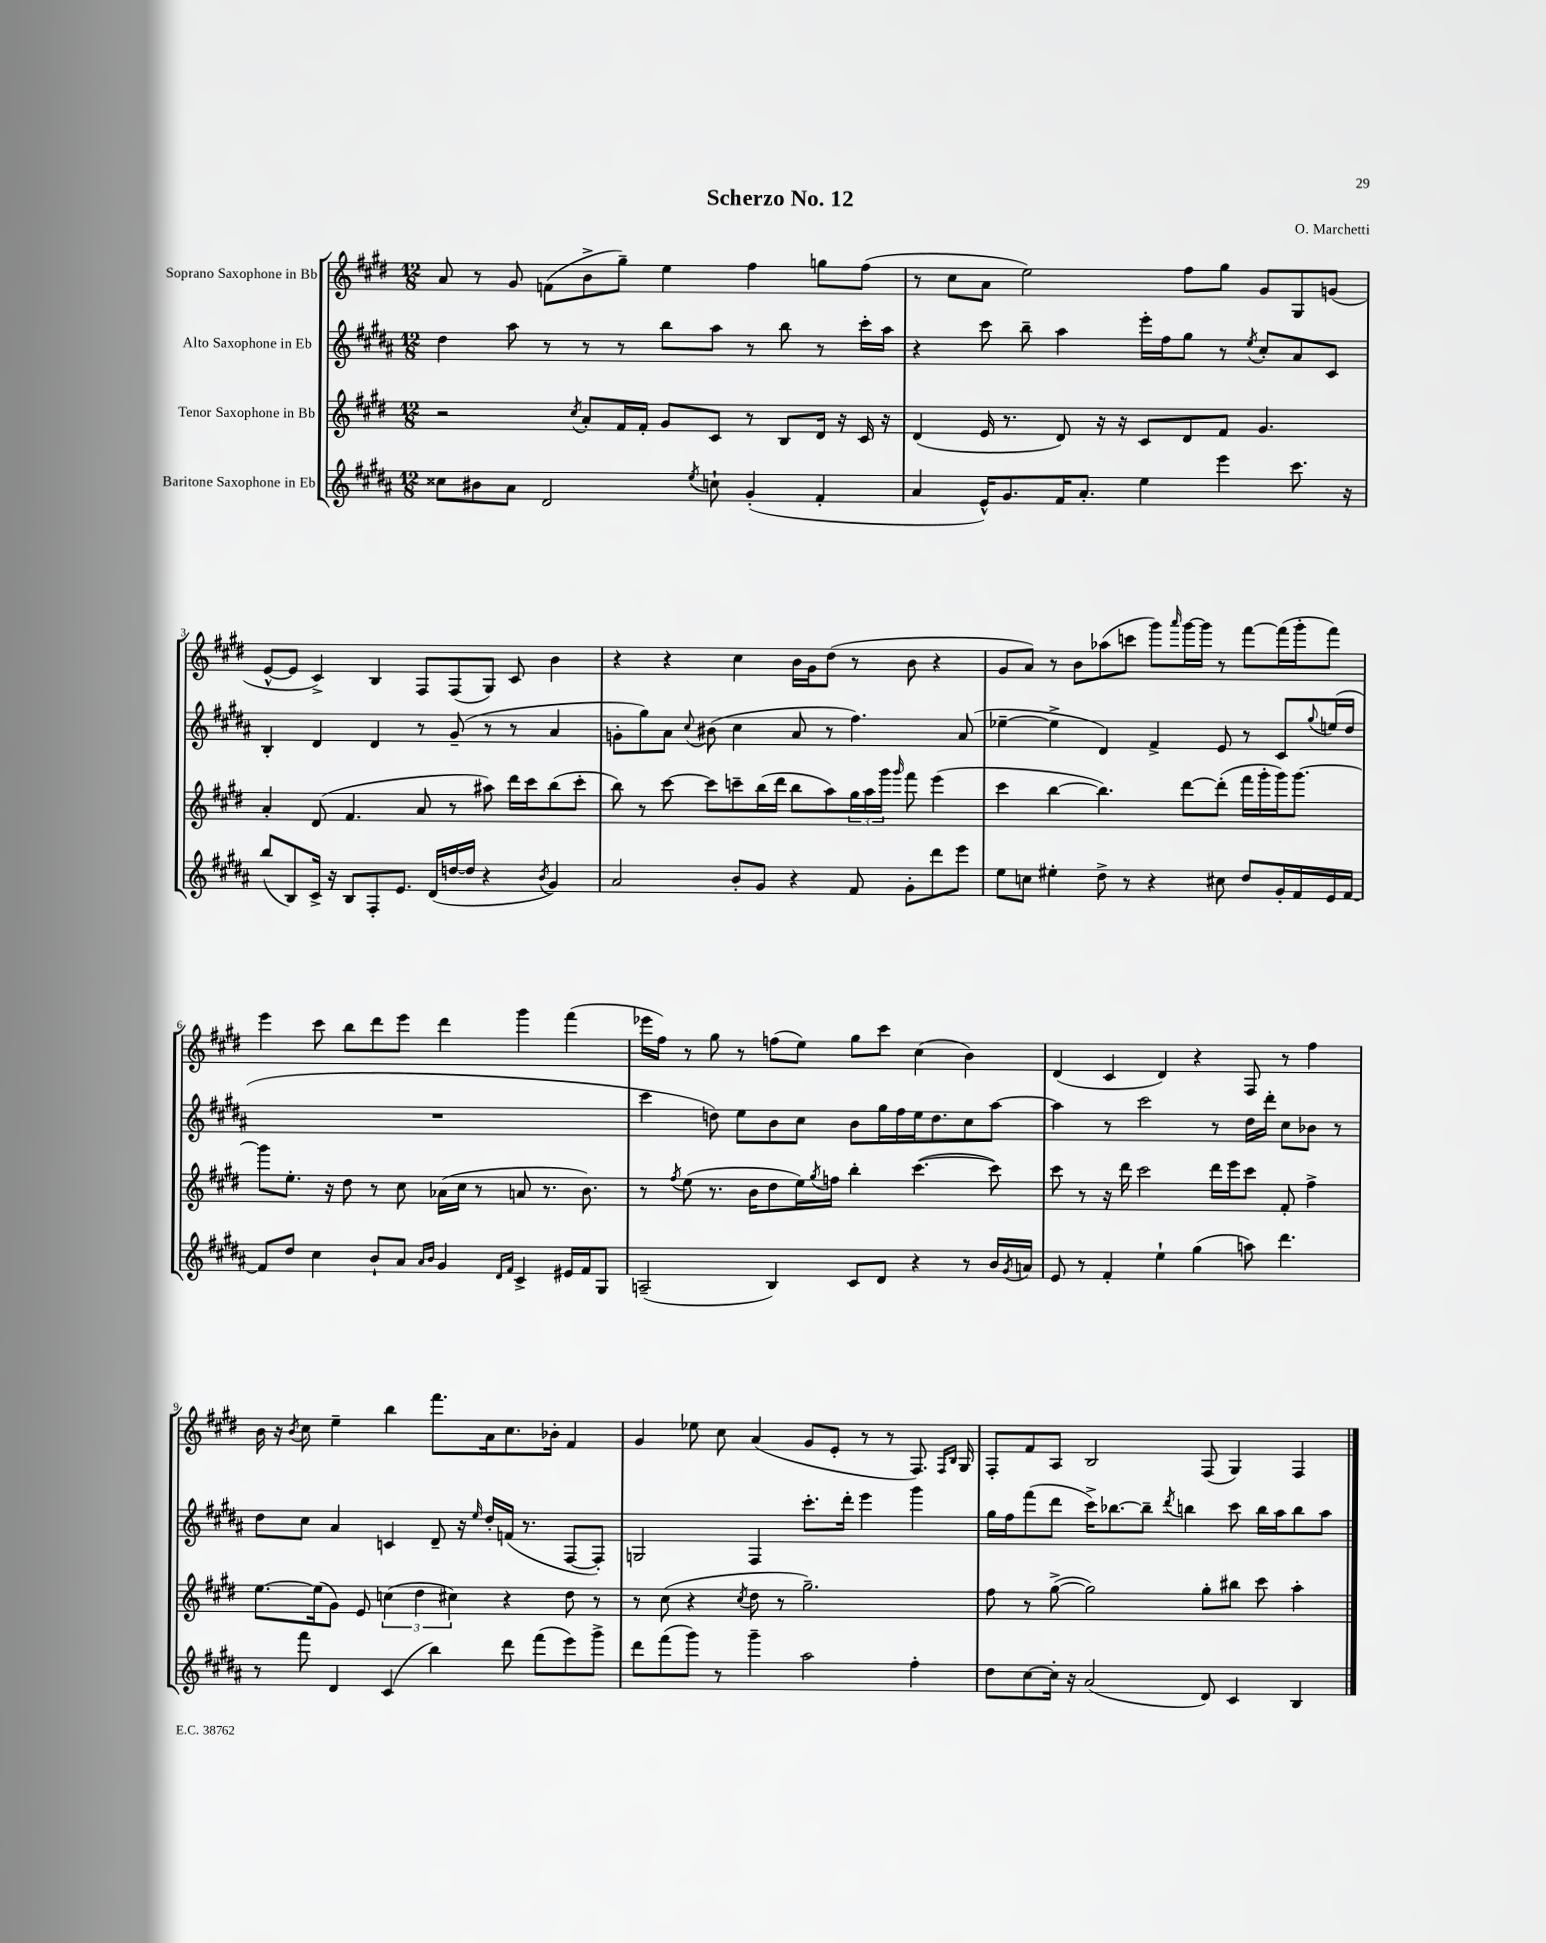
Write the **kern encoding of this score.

**kern	**kern	**kern	**kern
*part4	*part3	*part2	*part1
*staff4	*staff3	*staff2	*staff1
*I"Baritone Saxophone in Eb	*I"Tenor Saxophone in Bb	*I"Alto Saxophone in Eb	*I"Soprano Saxophone in Bb
*clefG2	*clefG2	*clefG2	*clefG2
*k[f#c#g#d#a#]	*k[f#c#g#d#]	*k[f#c#g#d#a#]	*k[f#c#g#d#]
*M12/8	*M12/8	*M12/8	*M12/8
=1	=1	=1	=1
8cc##X\L	2r	4dd#\	8a/
8b#X\	.	.	8r
8a#\J	.	8aa#\	8g#/
2d#/	.	8r	(8fn\L
.	8qcc#/	.	.
.	8a'/L	8r	8b^\
.	16f#/L	8r	8gg#~\J)
.	16f#'/JJ	.	.
.	8g#/L	8bb\L	4ee\
8qee/	.	.	.
8ccn`\	8c#/J	8aa#\J	.
(4g#'/	8r	8r	4ff#\
.	8B/L	8bb\	.
4f#'/	16d#/Jk	8r	8ggn\L
.	16r	.	.
.	16c#/	16ccc#'\LL	(8ff#\J
.	16r	16aa#\JJ	.
=2	=2	=2	=2
4a#/	(4d#/	4r	8r
.	.	.	8cc#\L
16e^^/KL)	16e/	8ccc#\	8a\J
8.g#/	8.r	.	.
.	.	8bb~\	2ee\)
16f#/K	8d#/)	4aa#\	.
8.a#'/J	.	.	.
.	16r	.	.
.	16r	.	.
4ee\	8c#/L	16eee'\LL	.
.	.	16ff#\J	.
.	8d#/	8gg#\J	8ff#\L
4eee\	8f#/J	8r	8gg#\J
.	.	8qee/	.
.	4.g#/	8cc#'/L	8g#/L
8.ccc#\	.	8a#/	8G#/
.	.	8c#/J	(8gn/J
16r	.	.	.
!!LO:LB:g=z
=3	=3	=3	=3
(8bb/L	4a'/	4B'/	[8e^^/L
8B/)	.	.	8e/J]
16c#^/Jk	(8d#/	4d#/	4c#^/)
16r	.	.	.
8B/L	4.f#/	.	.
8F#'/	.	4d#/	4B/
8.e/J	.	.	.
.	8a/	8r	8F#/L
(16d#/LL	.	.	.
[16ddn/	8r	(8g#~/	(8F#/
16dd/JJ]	.	.	.
4r	8aa#X\)	8r	8G#/J)
.	16ddd#\LL	8r	8c#/
.	16ccc#\J	.	.
8qb/	.	.	.
4g#/)	(8bb\	4a#/	4b\
.	8ccc#'\J	.	.
=4	=4	=4	=4
2a#/	8bb\)	8gn'\L	4r
.	8r	8gg#\)	.
.	[8ccc#\	8a#\J	4r
.	.	8qqcc#/	.
.	8ccc#\L]	(8b#X\	.
8b'/L	8cccn~\	4cc#\	4cc#\
8g#/J	(16bb\L	.	.
.	16ddd#\JJ	.	.
4r	8bb\L	8a#/	16b\LL
.	.	.	16g#\J
.	8aa\)	8r	(8dd#\J
8f#/	24gg#\L	4.ff#\)	8r
.	24aa\	.	.
.	24ggg#\JJ	.	.
.	16qqggg#/	.	.
8g#'\L	8fff#\	.	8b\
8ddd#\	(4eee\	.	4r
8eee\J	.	(8a#/	.
=5	=5	=5	=5
8ee\L	4ccc#\	[4ee-X~\	8g#/L
8ccn\J	.	.	8a/J)
4ee#X'\	[4bb\	4ee-^\]	8r
.	.	.	8b\L
8dd#^\	4.bb\])	4d#/)	(8aa-X\
8r	.	.	8cccn\J
4r	.	4f#^/	8ggg#\L)
.	.	.	16qqaaa/
.	[8ddd#\L	.	[16ggg#\L
.	.	.	16ggg#\JJ]
8cc#X\	(8ddd#'\J]	8e/	8r
8dd#/L	16fff#\LL	8r	[8fff#\L
.	16ggg#'\	.	.
16g#'/L	16ggg#\J)	8c#/L	(16fff#\L]
16f#/	[8.ggg#\J	.	16ggg#'\J
.	.	8qqgg#/	.
16e/	.	(16een/L	8fff#\J)
[16f#/JJ	.	16dd#/JJ	.
!!LO:LB:g=z
=6	=6	=6	=6
8f#/L]	8ggg#\L]	1.r	4eee\
8dd#/J	8.ee'\J	.	.
4cc#\	.	.	8ccc#\
.	16r	.	.
.	8dd#\	.	8bb\L
8b`/L	8r	.	8ddd#\
8a#/J	8cc#\	.	8eee\J
16qqa#/LL	.	.	.
16qqb/JJ	.	.	.
4g#/	(16a-X\LL	.	4ddd#\
.	16cc#\JJ	.	.
.	8r	.	.
16qqd#/LL	.	.	.
16qqf#/JJ	.	.	.
4c#^/	8an/	.	4ggg#\
.	8.r	.	.
16e#X/LL	.	.	(4fff#\
16f#/J	8.b\)	.	.
8G#/J	.	.	.
=7	=7	=7	=7
(2An~/	8r	4ccc#\	16eee-X\LL
.	.	.	16ff#\JJ)
.	8qff#/	.	.
.	(8ee\	.	8r
.	8.r	8ddn\)	8gg#\
.	.	8ee\L	8r
.	16b\KL	.	.
4B/)	8dd#\	8b\	(8ffn\L
.	16ee\L)	8cc#\J	8ee\J)
.	8qgg#/	.	.
.	16ffn\JJ	.	.
8c#/L	4bb'\	8b\L	8gg#\L
8d#/J	.	16gg#\L	8ccc#\J
.	.	16ff#\	.
4r	([4.ccc#\	16ee\J	(4cc#\
.	.	8.dd\	.
8r	.	8cc#\	4b\)
16b/LL	8ccc#\])	[8aa#\J	.
8qg#/	.	.	.
16an/JJ	.	.	.
=8	=8	=8	=8
8e/	8ccc#\	4aa#\]	(4d#/
8r	8r	.	.
4f#'/	16r	8r	4c#/
.	16ddd#\	.	.
.	2ccc#\	2ccc#\	.
4ee`\	.	.	4d#/)
(4gg#\	.	.	4r
.	16ddd#\LL	8r	.
.	16eee\J	.	.
8aan\)	8ccc#\J	16dd#\LL	8F#/
.	.	16ddd#'\JJ	.
4.ddd#\	8f#'/	8cc#\L	8r
.	4ff#^\	8b-X\J	4ff#\
.	.	8r	.
!!LO:LB:g=z
=9	=9	=9	=9
8r	[8.ee\L	8dd#\L	16b\
.	.	.	16r
.	.	.	8qb/
8fff#\	.	8cc#\J	8cc#\
.	(16ee\k]	.	.
4d#/	8g#\J)	4a#/	4ee~\
.	8e/	.	.
(4c#/	(6ccn\	4cn/	4bb\
.	6dd#\	.	.
4bb\)	.	8d#~/	8.fff#\L
.	6cc#X\)	.	.
.	.	16r	.
.	.	16qqee/	.
.	.	16dd#'/LL	16a\k
8ddd#\	4r	(16fn/JJ	8.cc#\
.	.	8.r	.
(8fff#\L	.	.	.
.	.	.	16b-X'\Jk
8eee\)	8dd#\	[8F#/L	4f#/
8ggg#^\J	8r	8F#'/J])	.
=10	=10	=10	=10
8ddd#\L	8r	2Gn/	4g#/
(8fff#\	(8cc#\	.	.
8ggg#\J)	4r	.	8ee-X\
8r	.	.	8cc#\
.	8qcc#/	.	.
4ggg#~\	8dd#\	4F#/	(4a/
.	8r	.	.
2aa#\	2.gg#~\)	8.ccc#'\L	8g#/L
.	.	.	8e'/J
.	.	16ddd#'\Jk	.
.	.	4eee\	8r
.	.	.	8r
4ff#'\	.	4ggg#\	8.F#/)
.	.	.	16qqF#/LL
.	.	.	16qqB/JJ
.	.	.	16G#/
=11	=11	=11	=11
8dd#\L	8ff#\	16gg#\LL	8F#'/L
.	.	16ff#\J	.
[8cc#\	8r	(8fff#\	8f#/
16cc#'\Jk]	([8gg#^\	8ddd#\J	8A/J
16r	.	.	.
(2a#/	2gg#\])	16ccc#^\KL)	2B/
.	.	[8.bb-X\	.
.	.	8bb-~\J]	.
.	.	8qddd#/	.
.	.	4bbn\	.
8d#/)	8gg#'\L	.	(8F#/
4c#/	8bb#X\J	8ccc#\	4G#/)
.	8ccc#\	16bb\LL	.
.	.	16aa#\J	.
4B/	4aa'\	8bb\	4F#/
.	.	8aa#\J	.
==	==	==	==
*-	*-	*-	*-
